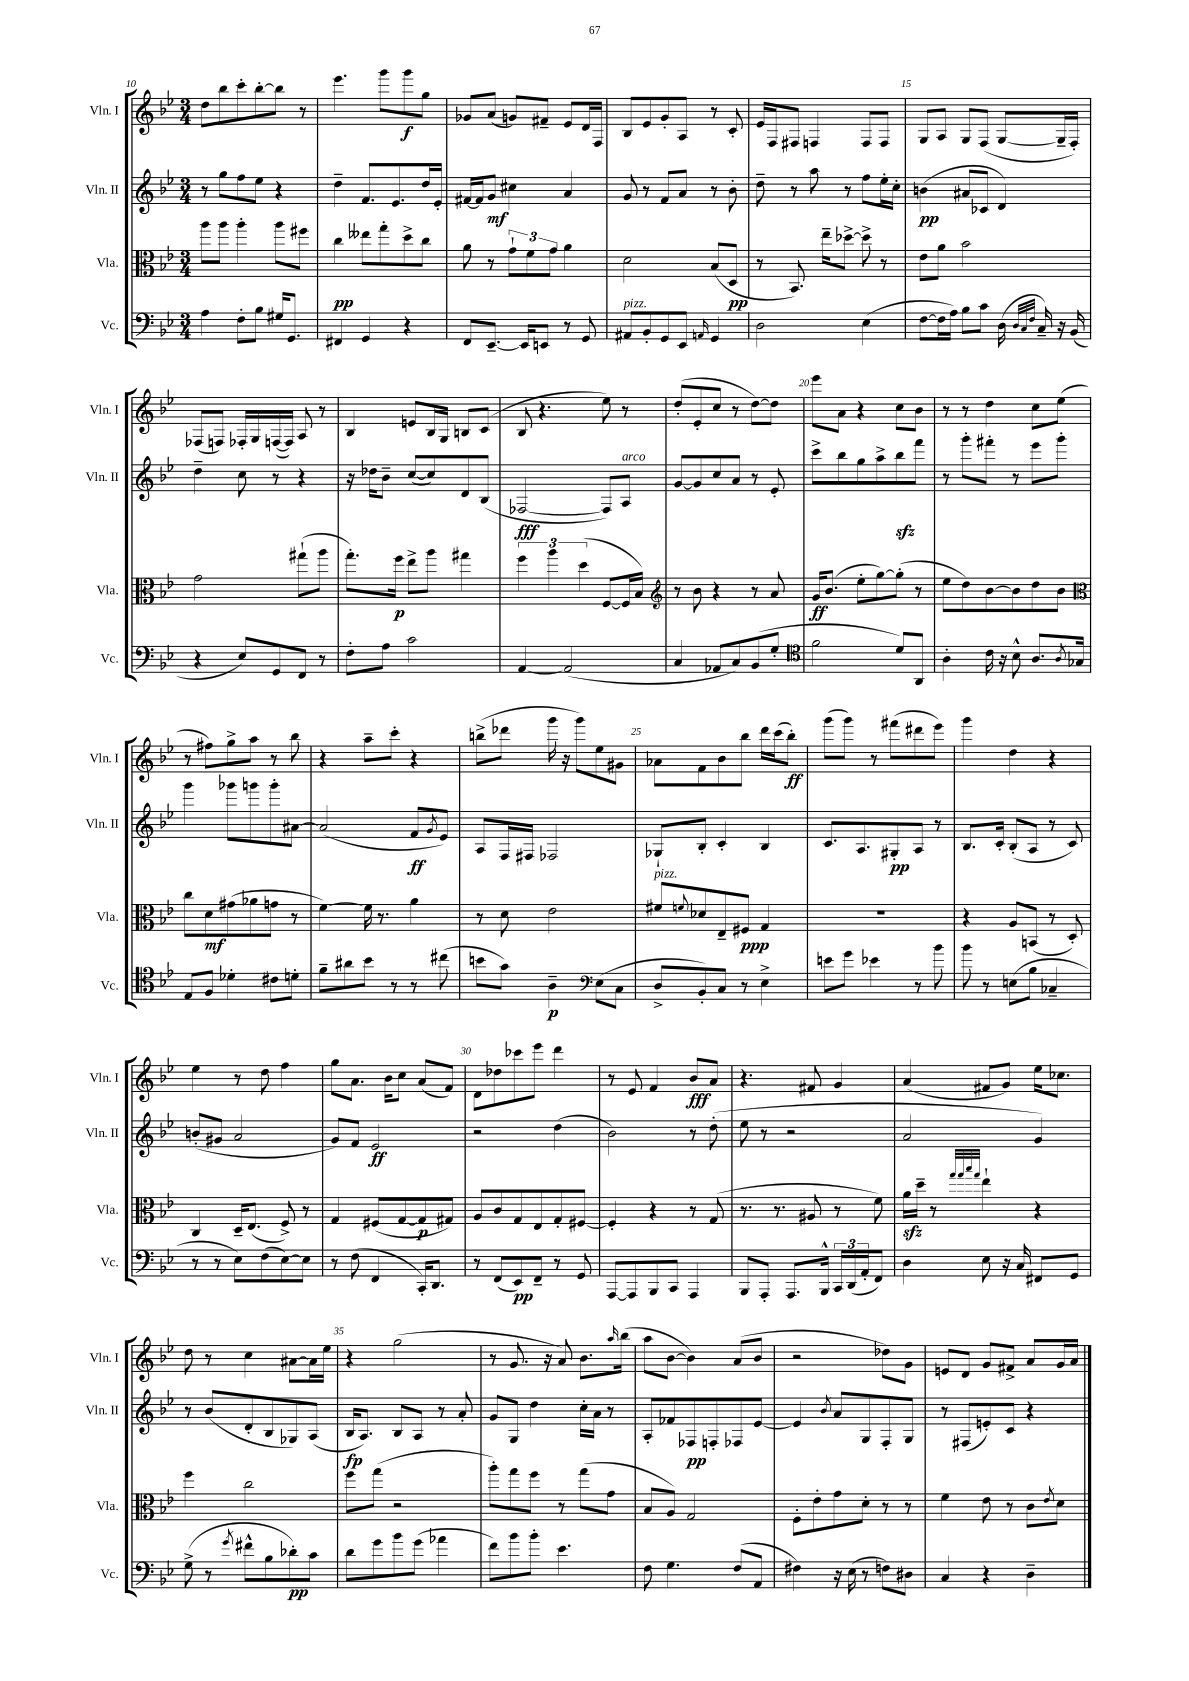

**kern	**kern	**kern	**kern
*staff4	*staff3	*staff2	*staff1
*clefF4	*clefC3	*clefG2	*clefG2
*k[b-e-]	*k[b-e-]	*k[b-e-]	*k[b-e-]
*M3/4	*M3/4	*M3/4	*M3/4
4A	8aa	8r	8dd
.	8aa	8gg	8bb-
8F'	4aa'	8ff	8ccc'
8B-	.	8ee-	[8bb-'
16G#	8aa	4r	8bb-]
8.GG	.	.	.
.	8ff#	.	8r
=	=	=	=
4FF#	4cc	4dd~	4.eee-
4GG	8ee--	8.f	.
.	8gg'	.	8ggg
.	.	8.e-	.
4r	8dd^	.	8ggg
.	8cc	16dd	8gg
.	.	16e-'	.
=	=	=	=
8FF	8a	[16f#	8g-
.	.	16f#]	.
[8.EE-~	8r	8g	(8a
.	12g`	4cc#	8g)
16EE-]	.	.	.
.	12f	.	.
8EE	.	.	8f#~
.	12g	.	.
8r	4a	4a	8e-
8GG	.	.	16d
.	.	.	16F
=	=	=	=
8AA#	2d	8g	8B-
8BB-'	.	8r	8e-
8GG	.	8f	8g'
8EE-	.	8a	8A
16qqAA	.	.	.
4GG	(8B-	8r	8r
.	8D	8b-'	8c'
=	=	=	=
2D	8r	8dd~	16e-
.	.	.	16F
.	8.BB-)	8r	8F#
.	.	8aa	4F
.	16ee-~	.	.
.	[8dd-^	8r	.
(4E-	8dd-^]	8ff	8F
.	8r	16ee-'	8F
.	.	16cc'	.
=	=	=	=
[8F	8e-	(4b	8G
16F]	8a	.	8A
16A)	.	.	.
8B-	2b-	8a#	8G
8c	.	8c-	(8F
(16D	.	4d)	[8G
32qqD	.	.	.
32qqC	.	.	.
32qqF	.	.	.
16C~)	.	.	.
16r	.	.	16G~]
(16BB-	.	.	16F')
=	=	=	=
4r	2g	4dd~	(8F-
.	.	.	8F)
8E-)	.	8cc	16F-'
.	.	.	16G
8GG	.	8r	([16F
.	.	.	16F])
8FF	(8gg#`	4r	8A
8r	8aa	.	8r
=	=	=	=
8F'	8.gg')	16r	4B-
.	.	16dd-	.
8A	.	8b-~	.
.	16ff	.	.
2c	8ee-^	([8cc	8e
.	8aa	8cc])	16B-
.	.	.	16G
.	4gg#	8d	8B
.	.	(8B-	(8c
=	=	=	=
[4AA	6ff	[2F-	8B-
.	.	.	4.r
.	6aa	.	.
(2AA]	.	.	.
.	(6dd	.	.
.	[8F	8F-])	8ee-)
.	16F]	8A	8r
.	16B-)	.	.
=	=	=	=
*	*clefG2	*	*
4C	8r	[8g	(8dd'
.	8b-	8g]	8e-'
8AA-	4r	8cc	8cc
8C)	.	8a	8r
(8BB-	8r	8r	[8dd)
8G'	8a	8e-'	8dd]
=	=	=	=
*clefC4	*	*	*
2f	16g	8ccc^	8eee-
.	(8.b-	.	.
.	.	8bb-	8a
.	8ee-'	8gg	4r
.	[8gg)	8aa^	.
8d)	(8gg']	8bb-	8cc
8AA	8r	8fff	8b-
=	=	=	=
4A'	8ee-	8r	8r
.	8dd)	8ggg'	8r
16c	[8b-	8fff#'	4dd
16r	.	.	.
8B-^^	8b-]	8r	.
8.A	8dd	8eee-	8cc
.	8b-	8ggg'	(8ee-
8qA	.	.	.
16G-	.	.	.
=	=	=	=
*	*clefC3	*	*
8E-	8cc	4ggg	8r
8F	8d	.	8ff#)
4d-'	(8g#	8ggg-	8gg^
.	8a-	8ggg	8aa
8c#	8g	8ggg'	8r
8d'	8r	[8a#	8bb-
=	=	=	=
8f~	[4f)	(2a#]	4r
8a#	.	.	.
8b-	16f]	.	8aa~
.	8.r	.	.
8r	.	.	8ccc'
8r	4a	8f	4r
.	.	8qg	.
(8cc#	.	8e-)	.
=	=	=	=
8b	8r	8A	(8bb^
8g)	8d	16F	8ddd-
.	.	16F#	.
4A~	2e-	2F-	16ggg
.	.	.	16r
.	.	.	8ggg)
*clefF4	*	*	*
(8E-	.	.	8ee-
8C	.	.	8g#
=	=	=	=
8D^	8f#	8G-`	8a-
.	8qqf	.	.
8BB-')	8d-	8B-'	8f
8C	8E-~	4c'	8b-
8r	8F#	.	8bb-
4E-^	4G	4B-	16ddd
.	.	.	(16ccc
.	.	.	8bb-')
=	=	=	=
8e	2.r	8.c	(8ggg
8g	.	.	8ggg)
.	.	8.A	.
4e-	.	.	8r
.	.	8G#'	(8fff#
8r	.	8A	8ddd#
8b-	.	8r	8eee-)
=	=	=	=
8b-	4r	8.B-	4ggg
8r	.	.	.
.	.	16c'	.
(8E	8A	(8B-'	4dd
8B-	(8BB	8A	.
4C-~	8r	8r	4r
.	8D')	8c)	.
=	=	=	=
8r	4C	(8b'	4ee-
8r	.	8g#	.
8E-)	16D~	2a	8r
.	(8.E-	.	.
(8F	.	.	8dd
[8E-)	8F^)	.	4ff
8E-]	8r	.	.
=	=	=	=
8r	4G	8g)	8gg
(8F	.	8f	8.a
4FF	(8F#	2e-	.
.	.	.	16b-
.	[8G	.	8cc
16CC')	8G]	.	(8a
8.DD	.	.	.
.	8G#)	.	8f)
=	=	=	=
8r	8A	2r	8d
(8FF	8c	.	8dd-
8EE-)	8G	.	8ccc-
8FF~	8E-	.	8eee-
8r	8G'	(4dd	4ddd
8GG	[8F#	.	.
=	=	=	=
[8AAA	4F#']	2b-)	8r
8AAA]	.	.	8e-
8BBB-	4r	.	4f
8CC	.	.	.
4AAA	8r	8r	8b-
.	(8G	(8dd'	8a
=	=	=	=
8BBB-	8.r	8ee-	4.r
8AAA'	.	8r	.
.	8.r	.	.
8.AAA	.	2r	.
.	8A#	.	8f#
16BBB-^^	.	.	.
24CC	8r	.	4g
(24DD	.	.	.
24AA'	.	.	.
8FF)	8f)	.	.
=	=	=	=
4D	16a	2a	(4a
.	16dd~	.	.
.	8r	.	.
.	32qqgg	.	.
.	32qqgg	.	.
.	32qqbb-	.	.
.	32qqgg	.	.
8E-	4ee-`	.	8f#
16r	.	.	8g)
16C	.	.	.
8FF#	4r	4g)	16ee-
.	.	.	8.cc-
8GG	.	.	.
=	=	=	=
(8G^	4ff	8r	8dd
8r	.	(8b-	8r
8qg	.	.	.
8f#^^	2cc	8d'	4cc
8B-	.	8B-	.
8d-')	.	8G-)	[8a#
8c	.	(8A	16a#]
.	.	.	16ee-
=	=	=	=
8d	8ff	16B-	4r
.	.	8.A)	.
8g	(8gg	.	.
8b-	2r	8B-	(2gg
(8g	.	8A	.
4a-	.	8r	.
.	.	8a'	.
=	=	=	=
8f)	8aa')	8g	8r
8b-	8gg	8G	8.g
8b-'	8ff	4dd	.
.	.	.	16r
4.e-	8r	.	8a)
.	(8gg	16cc'	8.b-
.	.	16a	.
.	8g	8r	.
.	.	.	16qqaa
.	.	.	(16bb-
=	=	=	=
8F	8B-	8A'	8aa
4.G	8A)	8f-	[8b-
.	2G	8F-	4b-])
.	.	8F'	.
(8F	.	8F-	(8a
8AA	.	[8e-	8b-
=	=	=	=
4F#)	8F'	4e-]	2r
.	8e-'	.	.
.	.	8qb-	.
16r	8g	8a	.
(16E-	.	.	.
8r	8d'	8G	.
8F)	8r	8F'	8dd-)
8D#	8r	8G	8g
=	=	=	=
4C	4f	8r	8e
.	.	(8F#	8d
4r	8e-	8e')	8g
.	8r	8c	8f#^
4D~	8c	4r	8a
.	8qe-	.	.
.	8d	.	16g
.	.	.	16a
==	==	==	==
*-	*-	*-	*-
